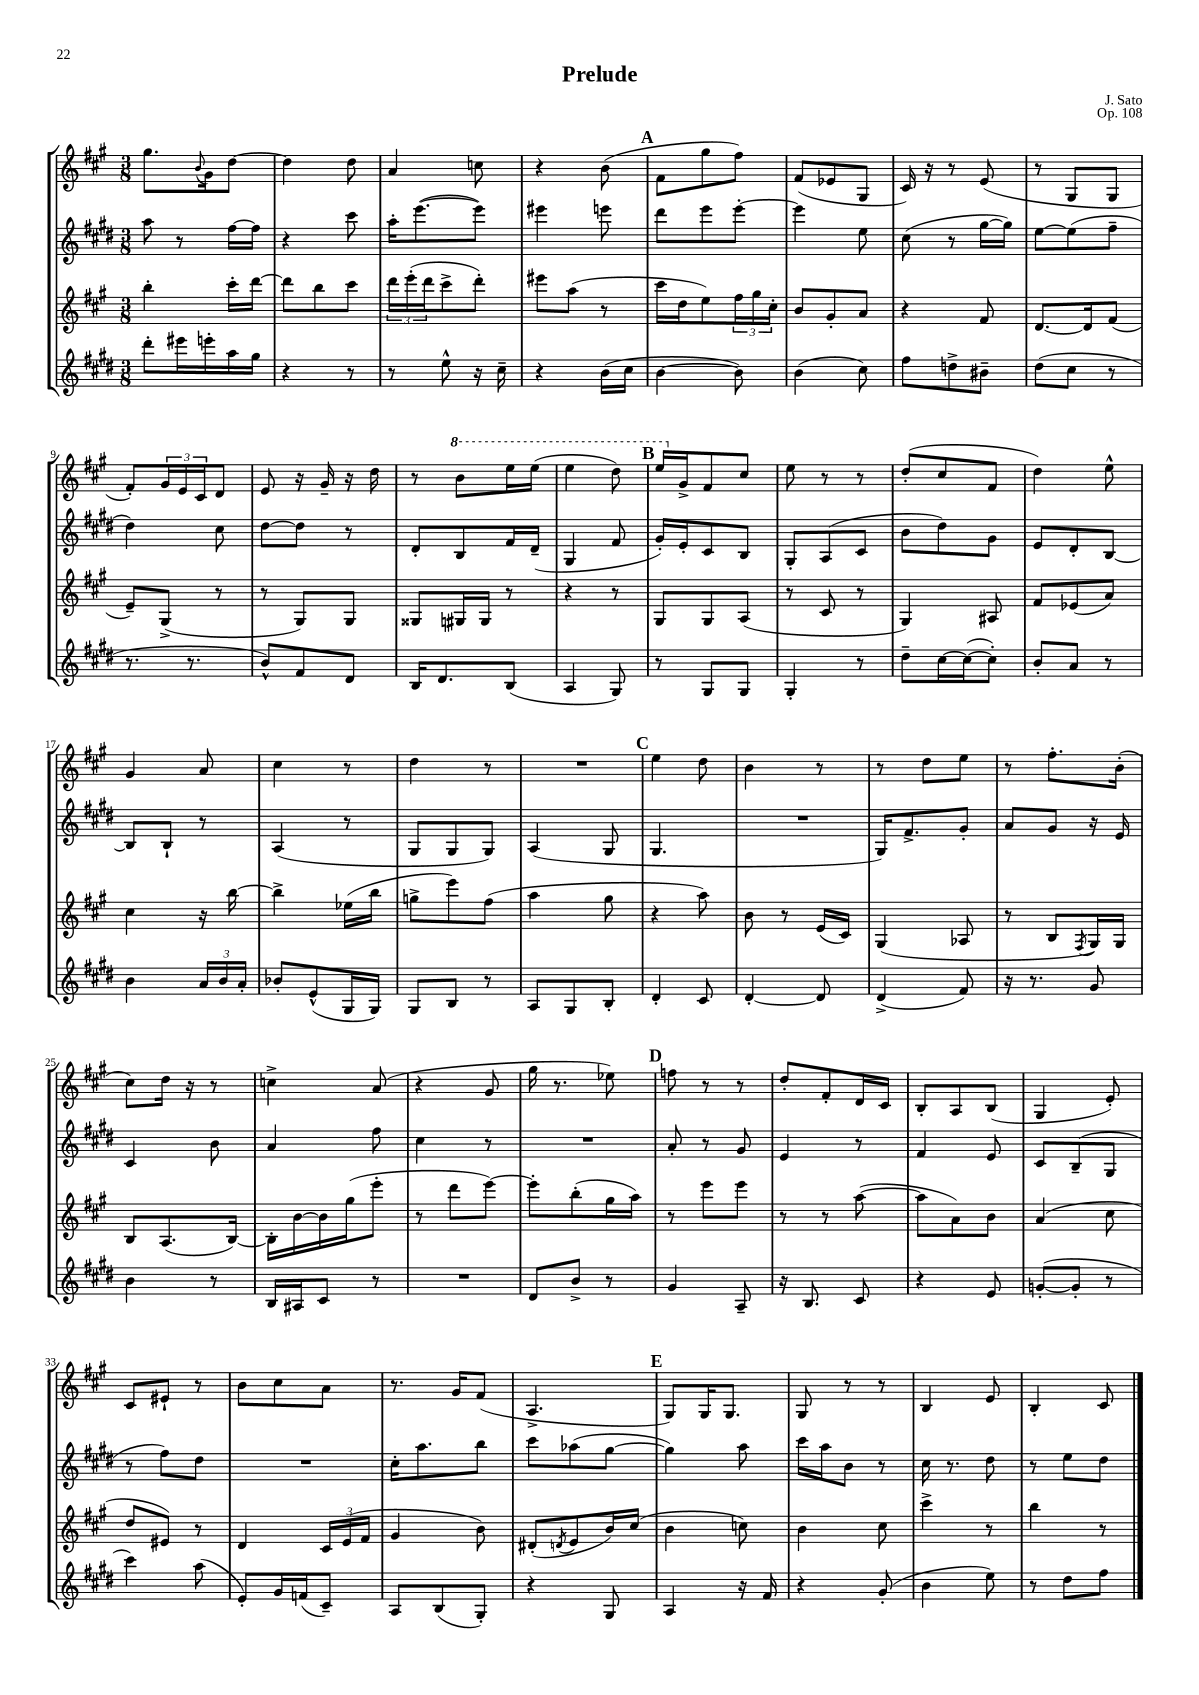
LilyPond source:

\header { title = "Prelude" composer = "J. Sato" opus = "Op. 108" }
<<
\new StaffGroup <<
\new Staff = "s0" {
    \clef treble \key a \major \numericTimeSignature \time 3/8
    gis''8. \appoggiatura { b'8 } gis'16 d''8~ |
    d''4 d''8 |
    a'4 c''8 |
    r4 b'8( |
    \mark \markup { \bold "A" } fis'8 gis''8 fis''8) |
    fis'8( ees'8 gis8 |
    cis'16) r16 r8 e'8( |
    r8 gis8 gis8 |
    fis'8-.) \tuplet 3/2 { gis'16 e'16 cis'16 } d'8 |
    e'8 r16 gis'16-- r16 d''16 |
    r8 \ottava #1 b''8 e'''16 e'''16( |
    e'''4 d'''8) |
    \mark \markup { \bold "B" } e'''16 \ottava #0 gis'16-> fis'8 cis''8 |
    e''8 r8 r8 |
    d''8-.( cis''8 fis'8 |
    d''4) e''8-^ |
    gis'4 a'8 |
    cis''4 r8 |
    d''4 r8 |
    R4. |
    \mark \markup { \bold "C" } e''4 d''8 |
    b'4 r8 |
    r8 d''8 e''8 |
    r8 fis''8.-. b'16-.( |
    cis''8) d''16 r16 r8 |
    c''4-> a'8( |
    r4 gis'8 |
    gis''16 r8. ees''8) |
    \mark \markup { \bold "D" } f''8 r8 r8 |
    d''8-. fis'8-. d'16 cis'16 |
    b8-. a8 b8( |
    gis4 e'8-.) |
    cis'8 eis'8-! r8 |
    b'8 cis''8 a'8 |
    r8. gis'16 fis'8( |
    a4.-> |
    \mark \markup { \bold "E" } gis8) gis16 gis8. |
    gis8 r8 r8 |
    b4 e'8 |
    b4-. cis'8 \bar "|." |
}
\new Staff = "s1" {
    \clef treble \key e \major \numericTimeSignature \time 3/8
    a''8 r8 fis''16~ fis''16 |
    r4 cis'''8 |
    a''16-. e'''8.~( e'''8) |
    eis'''4 e'''8 |
    \mark \markup { \bold "A" } dis'''8 e'''8 e'''8~-. |
    e'''4 e''8 |
    cis''8( r8 gis''16~ gis''16) |
    e''8~ e''8( fis''8-- |
    dis''4) cis''8 |
    dis''8~ dis''8 r8 |
    dis'8-. b8 fis'16 dis'16--( |
    gis4 fis'8 |
    \mark \markup { \bold "B" } gis'16-.) e'16-. cis'8 b8 |
    gis8-. a8( cis'8 |
    b'8 dis''8) gis'8 |
    e'8 dis'8-. b8~ |
    b8 b8-! r8 |
    a4( r8 |
    gis8 gis8 gis8) |
    a4( gis8 |
    \mark \markup { \bold "C" } gis4. |
    R4. |
    gis16) fis'8.-> gis'8-. |
    a'8 gis'8 r16 e'16 |
    cis'4 b'8 |
    a'4 fis''8 |
    cis''4 r8 |
    R4. |
    \mark \markup { \bold "D" } a'8-. r8 gis'8 |
    e'4 r8 |
    fis'4 e'8 |
    cis'8 b8--( gis8 |
    r8 fis''8) dis''8 |
    R4. |
    cis''16-. a''8. b''8 |
    cis'''8 aes''8( gis''8~ |
    \mark \markup { \bold "E" } gis''4) a''8 |
    cis'''16 a''16 b'8 r8 |
    cis''16 r8. dis''8 |
    r8 e''8 dis''8 \bar "|." |
}
\new Staff = "s2" {
    \clef treble \key a \major \numericTimeSignature \time 3/8
    b''4-. cis'''16-. d'''16~ |
    d'''8 b''8 cis'''8 |
    \tuplet 3/2 { d'''16 e'''16-.( d'''16 } cis'''8-> d'''8-.) |
    eis'''8 a''8( r8 |
    \mark \markup { \bold "A" } cis'''16 d''16 e''8) \tuplet 3/2 { fis''16 gis''16 cis''16-. } |
    b'8 gis'8-. a'8 |
    r4 fis'8 |
    d'8.~ d'16 fis'8( |
    e'8--) gis8->( r8 |
    r8 gis8) gis8 |
    gisis8 gis16 gis16 r8 |
    r4 r8 |
    \mark \markup { \bold "B" } gis8 gis8 a8( |
    r8 cis'8 r8 |
    gis4) ais8 |
    fis'8 ees'8( a'8) |
    cis''4 r16 b''16~ |
    b''4-> ees''16( b''16 |
    g''8-> e'''8) fis''8( |
    a''4 gis''8 |
    \mark \markup { \bold "C" } r4 a''8) |
    b'8 r8 e'16( cis'16) |
    gis4( aes8 |
    r8 b8 \acciaccatura { fis8 } gis16) gis16 |
    b8 a8.( b16~) |
    b16-. b'16~ b'16 gis''16( e'''8-. |
    r8 d'''8 e'''8~) |
    e'''8-. b''8-.( gis''16 a''16) |
    \mark \markup { \bold "D" } r8 e'''8 e'''8 |
    r8 r8 a''8~( |
    a''8 a'8) b'8 |
    a'4( cis''8 |
    d''8 eis'8) r8 |
    d'4 \tuplet 3/2 { cis'16 e'16( fis'16 } |
    gis'4 b'8) |
    dis'8-.( \acciaccatura { d'8 } e'8 b'16) cis''16( |
    \mark \markup { \bold "E" } b'4 c''8) |
    b'4 cis''8 |
    cis'''4-> r8 |
    b''4 r8 \bar "|." |
}
\new Staff = "s3" {
    \clef treble \key e \major \numericTimeSignature \time 3/8
    dis'''8-. eis'''16 e'''16-. a''16 gis''16 |
    r4 r8 |
    r8 e''8-^ r16 cis''16-- |
    r4 b'16( cis''16 |
    \mark \markup { \bold "A" } b'4~ b'8) |
    b'4( cis''8) |
    fis''8 d''8-> bis'8-- |
    dis''8( cis''8 r8 |
    r8. r8. |
    b'8-^) fis'8 dis'8 |
    b16 dis'8. b8( |
    a4 gis8) |
    \mark \markup { \bold "B" } r8 gis8 gis8 |
    gis4-. r8 |
    dis''8-- cis''16~ cis''16~( cis''8-.) |
    b'8-. a'8 r8 |
    b'4 \tuplet 3/2 { a'16 b'16 a'16-. } |
    bes'8-. e'8-^( gis16 gis16) |
    gis8 b8 r8 |
    a8 gis8 b8-. |
    \mark \markup { \bold "C" } dis'4-. cis'8 |
    dis'4~-. dis'8 |
    dis'4->( fis'8) |
    r16 r8. gis'8 |
    b'4 r8 |
    b16 ais16 cis'8 r8 |
    R4. |
    dis'8 b'8-> r8 |
    \mark \markup { \bold "D" } gis'4 a8-- |
    r16 b8. cis'8 |
    r4 e'8 |
    g'8~-.( g'8-. r8 |
    cis'''4) a''8( |
    e'8-.) gis'16 f'16( cis'8--) |
    a8 b8( gis8-.) |
    r4 gis8 |
    \mark \markup { \bold "E" } a4 r16 fis'16 |
    r4 gis'8-.( |
    b'4 e''8) |
    r8 dis''8 fis''8 \bar "|." |
}
>>
>>
